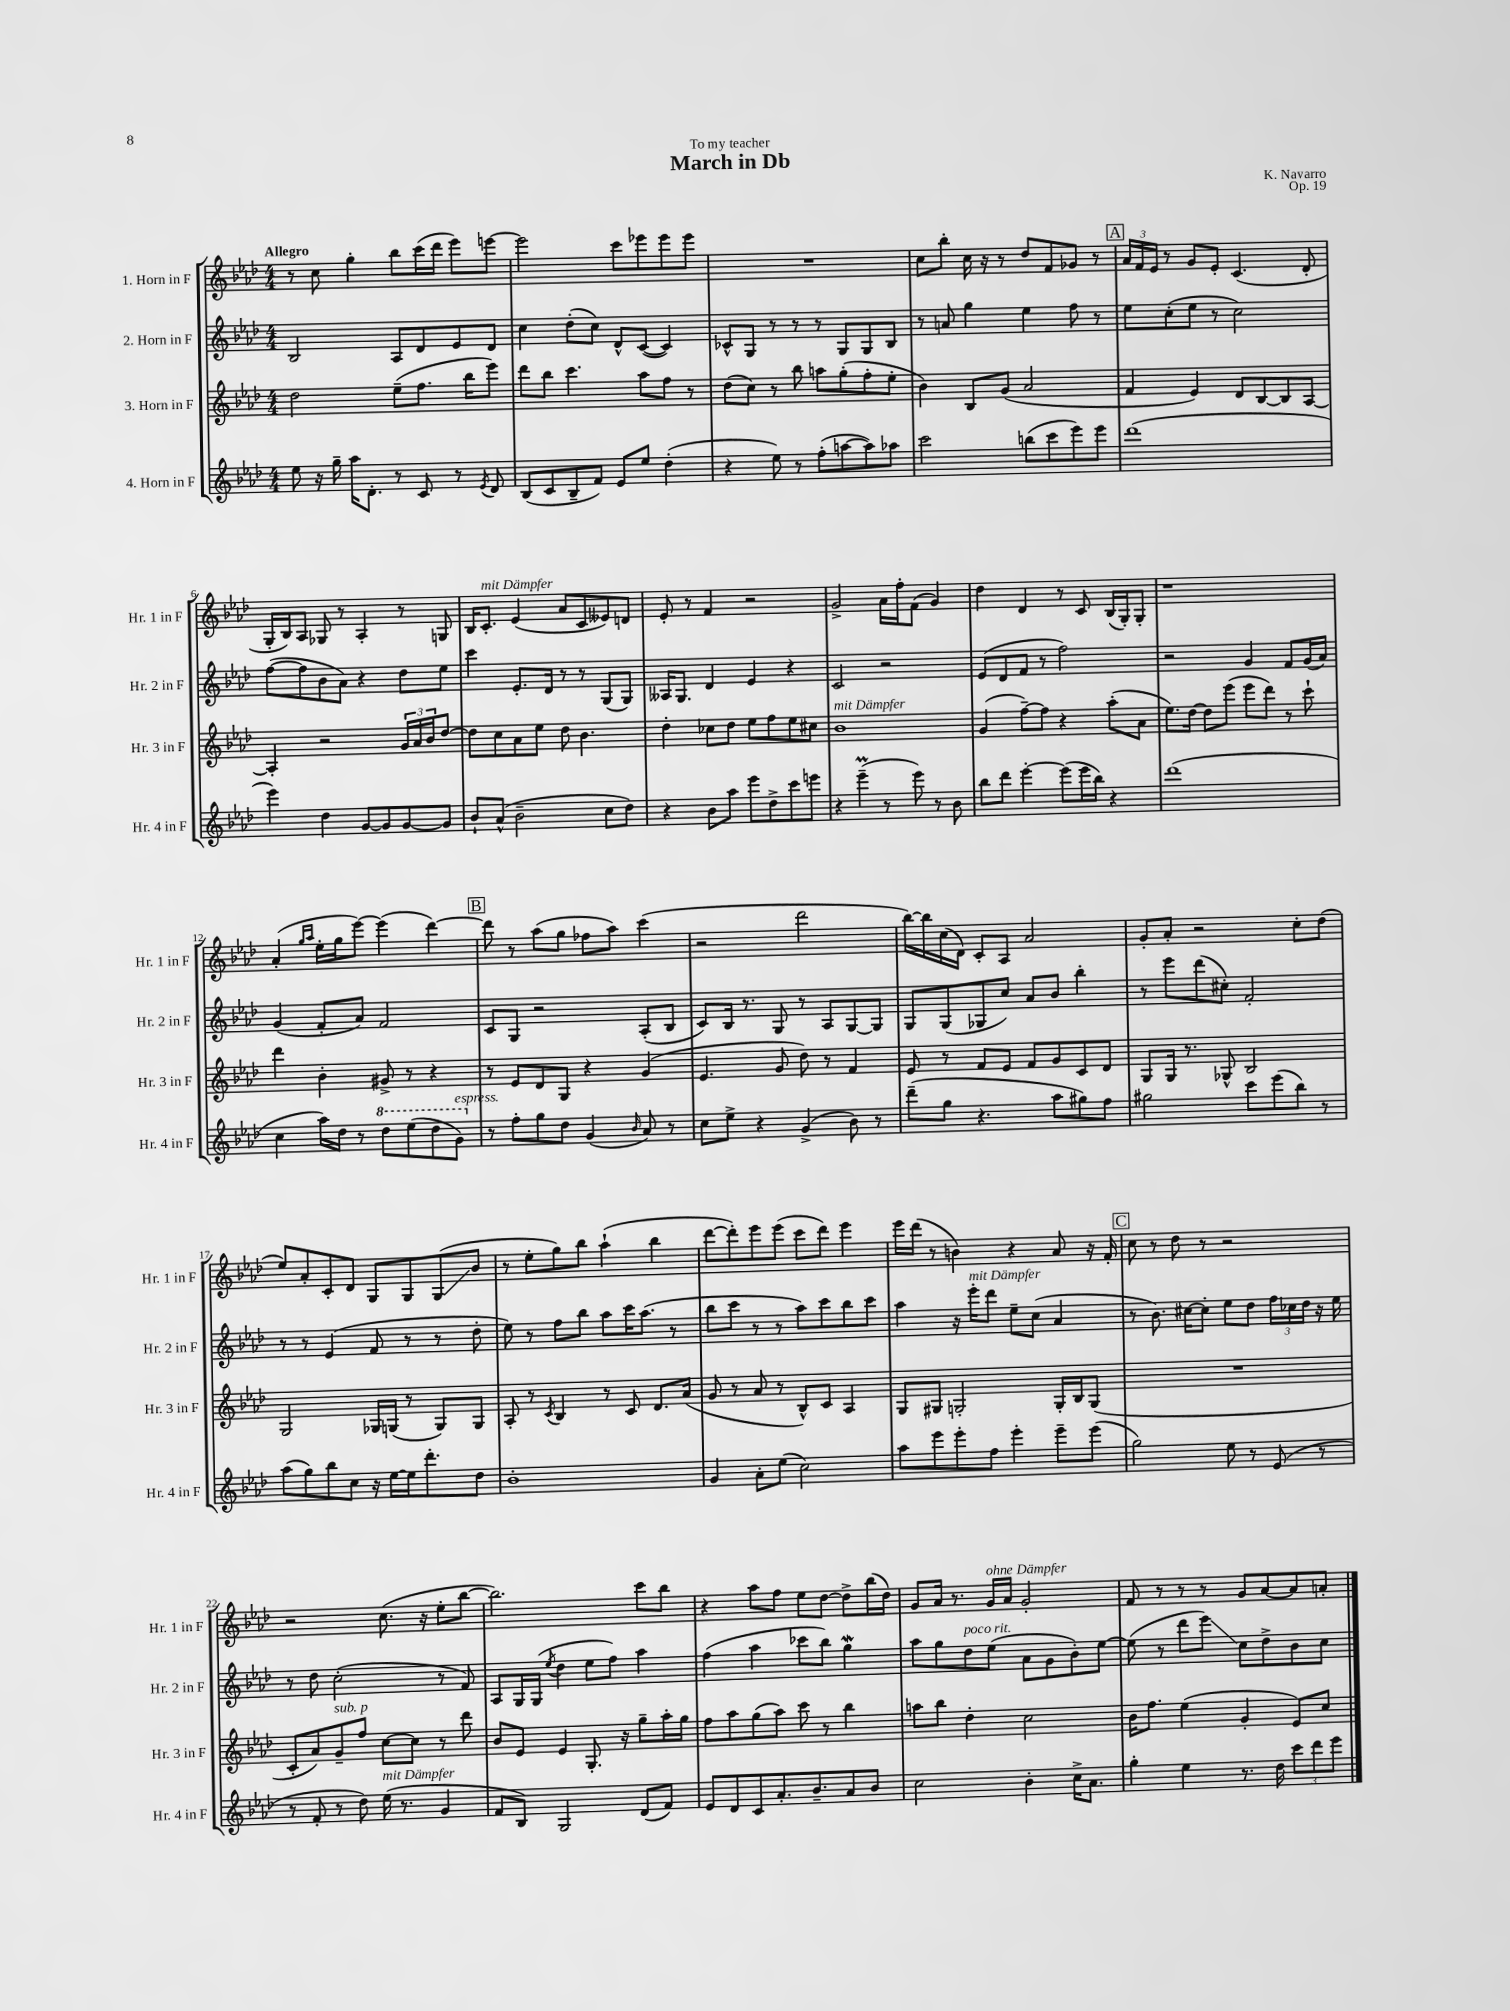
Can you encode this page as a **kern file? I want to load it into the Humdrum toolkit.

**kern	**kern	**kern	**kern
*staff4	*staff3	*staff2	*staff1
*clefG2	*clefG2	*clefG2	*clefG2
*k[b-e-a-d-]	*k[b-e-a-d-]	*k[b-e-a-d-]	*k[b-e-a-d-]
*M4/4	*M4/4	*M4/4	*M4/4
8ee-	2dd-	2B-	8r
16r	.	.	8cc
16gg~	.	.	.
16aa-	.	.	4gg'
8.d-'	.	.	.
8r	(8ee-~	8A-	8bb-
8c	8.ff	8d-	(16ccc
.	.	.	16ddd-
8r	.	8e-	8eee-)
.	16bb-	.	.
8qe-	.	.	.
8d-	8eee-)	8d-	[8eee
=	=	=	=
(8B-	8ddd-	4cc	2eee]
8c	8bb-	.	.
8B-~	4.ccc	(8dd-'	.
8f)	.	8cc)	.
8e-	.	8d-^^	8ccc
8ee-	8aa-	([8c	8eee-
(4dd-'	8ff	4c])	8eee-
.	8r	.	8eee-
=	=	=	=
4r	(8dd-	8c-^^	1r
.	8cc)	8G	.
8ee-)	8r	8r	.
8r	8bb-	8r	.
(8ff'	8aa	8r	.
[8aa	(8gg'	8G	.
8aa])	8ff'	8G	.
8aa-	8ee-'	8B-	.
=	=	=	=
2ccc	4b-)	8r	8cc
.	.	8a	8bb-'
.	8B-	4gg	16cc
.	.	.	16r
.	(8g	.	8r
(8bb	2a-	4ee-	8dd-
8ccc	.	.	8f
8eee-)	.	8ff	8g-
8eee-	.	8r	8r
=	=	=	=
(1ddd-	4f	8ee-	24a-
.	.	.	24f
.	.	.	24e-
.	.	(8cc'	8r
.	4e-)	8ee-	8g
.	.	8r	8e-'
.	8d-	2cc)	(4.c
.	[8B-	.	.
.	8B-]	.	.
.	[8A-	.	8d-'
=	=	=	=
4eee-)	4A-']	([8ff	16G'
.	.	.	16B-)
.	.	8ff]	8A-
4dd-	2r	8b-	8G-
.	.	8a-)	8r
[8g	.	4r	4A-'
8g]	.	.	.
[8g	24g	8dd-	8r
.	24a-	.	.
.	24b-	.	.
8g]	[8dd-	8ee-	8G
=	=	=	=
8b-`	8dd-]	4ccc	16B-
.	.	.	8.c'
(8a-^^	8cc	.	.
2b-~	8a-	8.e-'	(4e-
.	8ee-	.	.
.	.	16d-	.
.	8dd-	8r	8a-
.	4.b-	8r	8c
8cc	.	(8G	8e--)
8dd-)	.	8G)	8d
=	=	=	=
4r	4dd-'	16A--	8e-'
.	.	8.G	.
.	.	.	8r
8b-	8cc-	4d-	4f
8aa-	8dd-	.	.
8eee-	8ee-	4e-	2r
8dd-^	8ff	.	.
8ccc	8ee-	4r	.
8eee	8cc#	.	.
=	=	=	=
4r	1b-	2c	2g^
(4eee-~	.	.	.
8r	.	2r	16a-
.	.	.	16ff'
8eee-)	.	.	(8f
8r	.	.	4g)
8b-	.	.	.
=	=	=	=
8bb-	(4g	(8e-	4dd-
8ddd-	.	8d-	.
[4eee-'	[8ff~)	8f	4d-
.	8ff]	8r	.
(8eee-]	4r	2ff)	8r
16eee-	.	.	8c
16bb-)	.	.	.
4r	(8aa-'	.	(16B-
.	.	.	16G')
.	8a-	.	8G'
=	=	=	=
(1ddd-	8.ee-)	2r	1r
.	[16dd-	.	.
.	8dd-]	.	.
.	(8eee-	.	.
.	8eee-	4g	.
.	8ddd-)	.	.
.	8r	8f	.
.	8ccc`	(16g	.
.	.	16a-)	.
=	=	=	=
4cc	4ddd-	(4g	(4a-'
.	.	.	16qqgg
.	.	.	16qqaa-
16aa-)	4b-'	8f'	16ee-'
16dd-	.	.	16gg
8r	.	8a-)	[8eee-)
8ddd-	8g#^	2f	(4eee-]
(8eee-	8r	.	.
8ddd-	4r	.	[4ddd-)
8gg)	.	.	.
=	=	=	=
8r	8r	8c	8ddd-]
8ff'	8e-	8G	8r
8gg	8d-	2r	(8aa-
8dd-	8G	.	8gg
(4g	4r	.	8ff-
.	.	.	8aa-)
16qqb-	.	.	.
8a-)	(4g	(8A-'	(4ccc
8r	.	8B-	.
=	=	=	=
8cc	4.e-	8c)	2r
8ee-^	.	16B-	.
.	.	8.r	.
4r	.	.	.
.	8g	8G	.
(4g^	8dd-)	8r	2ddd-
.	8r	8A-	.
8b-)	4f	[8G	.
8r	.	8G]	.
=	=	=	=
(8ddd-~	8e-	8G	[16bb-)
.	.	.	16bb-]
8gg	8r	(8G	(16cc
.	.	.	16d-)
4.r	8f	8G-	8c'
.	8e-	8cc)	8A-
.	8f	8a-	2a-
8aa-	8g	8b-	.
8gg#)	8c	4bb-'	.
8ff	8d-	.	.
=	=	=	=
2gg#	8G	8r	8g'
.	16G	8eee-	8a-'
.	8.r	.	.
.	.	(8ddd-	2r
.	8G-^^	8cc#')	.
8ccc	2B-	2f'	.
(8eee-	.	.	.
8bb-)	.	.	8cc'
8r	.	.	(8dd-
=	=	=	=
(8aa-	2G	8r	8ee-)
8gg)	.	8r	8a-'
8bb-	.	(4e-	8c'
8cc	.	.	8d-
16r	16G-	8f	8G
[16ee-	(16G	.	.
16ee-]	8r	8r	8G
8.ddd-'	.	.	.
.	8G)	8r	(8G
8dd-	8G	8dd-'	8b-
=	=	=	=
1b-'	8A-'	8ee-)	8r
.	8r	8r	8ee-'
.	8qc	.	.
.	4B-	8ff	8gg)
.	.	8bb-	8bb-
.	8r	8aa-	(4aa-`
.	8c	16ccc	.
.	.	(8.aa-	.
.	8.d-	.	4bb-
.	.	8r	.
.	(16a-	.	.
=	=	=	=
4g	8g	8bb-	[8ddd-
.	8r	8ccc	8ddd-'])
8a-'	8a-	8r	8eee-
(8ee-	8r	8r	(8eee-
2cc)	8B-^^)	8aa-)	8ccc
.	8c	8ccc	8ddd-)
.	4A-	8bb-	4eee-
.	.	8ccc	.
=	=	=	=
8aa-	8G	4aa-	16eee-
.	.	.	(16ddd-
8eee-	8G#	.	8r
8eee-'	2G'	16r	4b)
.	.	16eee-'	.
8ff	.	8ddd-	.
4eee-'	.	8ee-~	4r
.	.	(8cc	.
8eee-~	16G'	4a-	8a-
.	16B-	.	.
(8eee-	(8G	.	16r
.	.	.	16f'
=	=	=	=
2gg)	1r	8r	8cc
.	.	8.b-)	8r
.	.	.	8dd-
.	.	[16cc#	.
.	.	8cc#']	8r
8ee-	.	8ee-	2r
8r	.	8dd-	.
(8e-	.	24ff	.
.	.	24cc-	.
.	.	24dd-	.
8r	.	16r	.
.	.	16ee-	.
=	=	=	=
8r	8c'	8r	2r
8f'	8a-)	8dd-	.
8r	8g~	(2cc'	.
8dd-)	8ff	.	.
(16ee-	[8cc	.	(8.cc
8.r	.	.	.
.	8cc]	.	.
.	.	.	16r
4g	8r	8r	8ee-'
.	8ddd-	8f)	[8bb-
=	=	=	=
8f	8b-	8A-	2.bb-])
8B-)	8e-	16G	.
.	.	(16G	.
.	.	8qee-	.
2G	4e-	4dd-	.
.	8.G'	8ee-	.
.	.	8ff)	.
.	16r	.	.
(8d-	8gg~	4aa-	8ccc
8f)	16aa-'	.	8bb-
.	16gg	.	.
=	=	=	=
8e-	8ff	(4ff	4r
8d-	8aa-	.	.
8c	(8gg	4aa-	8aa-
8.a-'	8aa-)	.	8ff
.	8ccc	8ccc-	8ee-
8.b-~	.	.	.
.	8r	8bb-)	[8dd-
8a-	4bb-	4gg	8dd-^]
8b-	.	.	(16bb-
.	.	.	16dd-)
=	=	=	=
2cc	8aa	8aa-	8g
.	8bb-	8gg	16a-
.	.	.	8.r
.	4dd-'	8dd-	.
.	.	(8ee-	16g
.	.	.	16a-
4b-'	2cc	8a-	2g'
.	.	8g	.
16cc^	.	8b-')	.
8.a-	.	.	.
.	.	[8ee-	.
=	=	=	=
4gg'	16b-	(8ee-]	8f
.	8.ff	.	.
.	.	8r	8r
4ee-	(4ee-	8ddd-	8r
.	.	8eee-)	8r
8.r	4g'	8cc	8g
.	.	8dd-^	[8a-
16dd-	.	.	.
12ccc	8e-)	8b-	8a-]
12ddd-	.	.	.
.	8cc	8cc	8a'
12eee-	.	.	.
==	==	==	==
*-	*-	*-	*-
